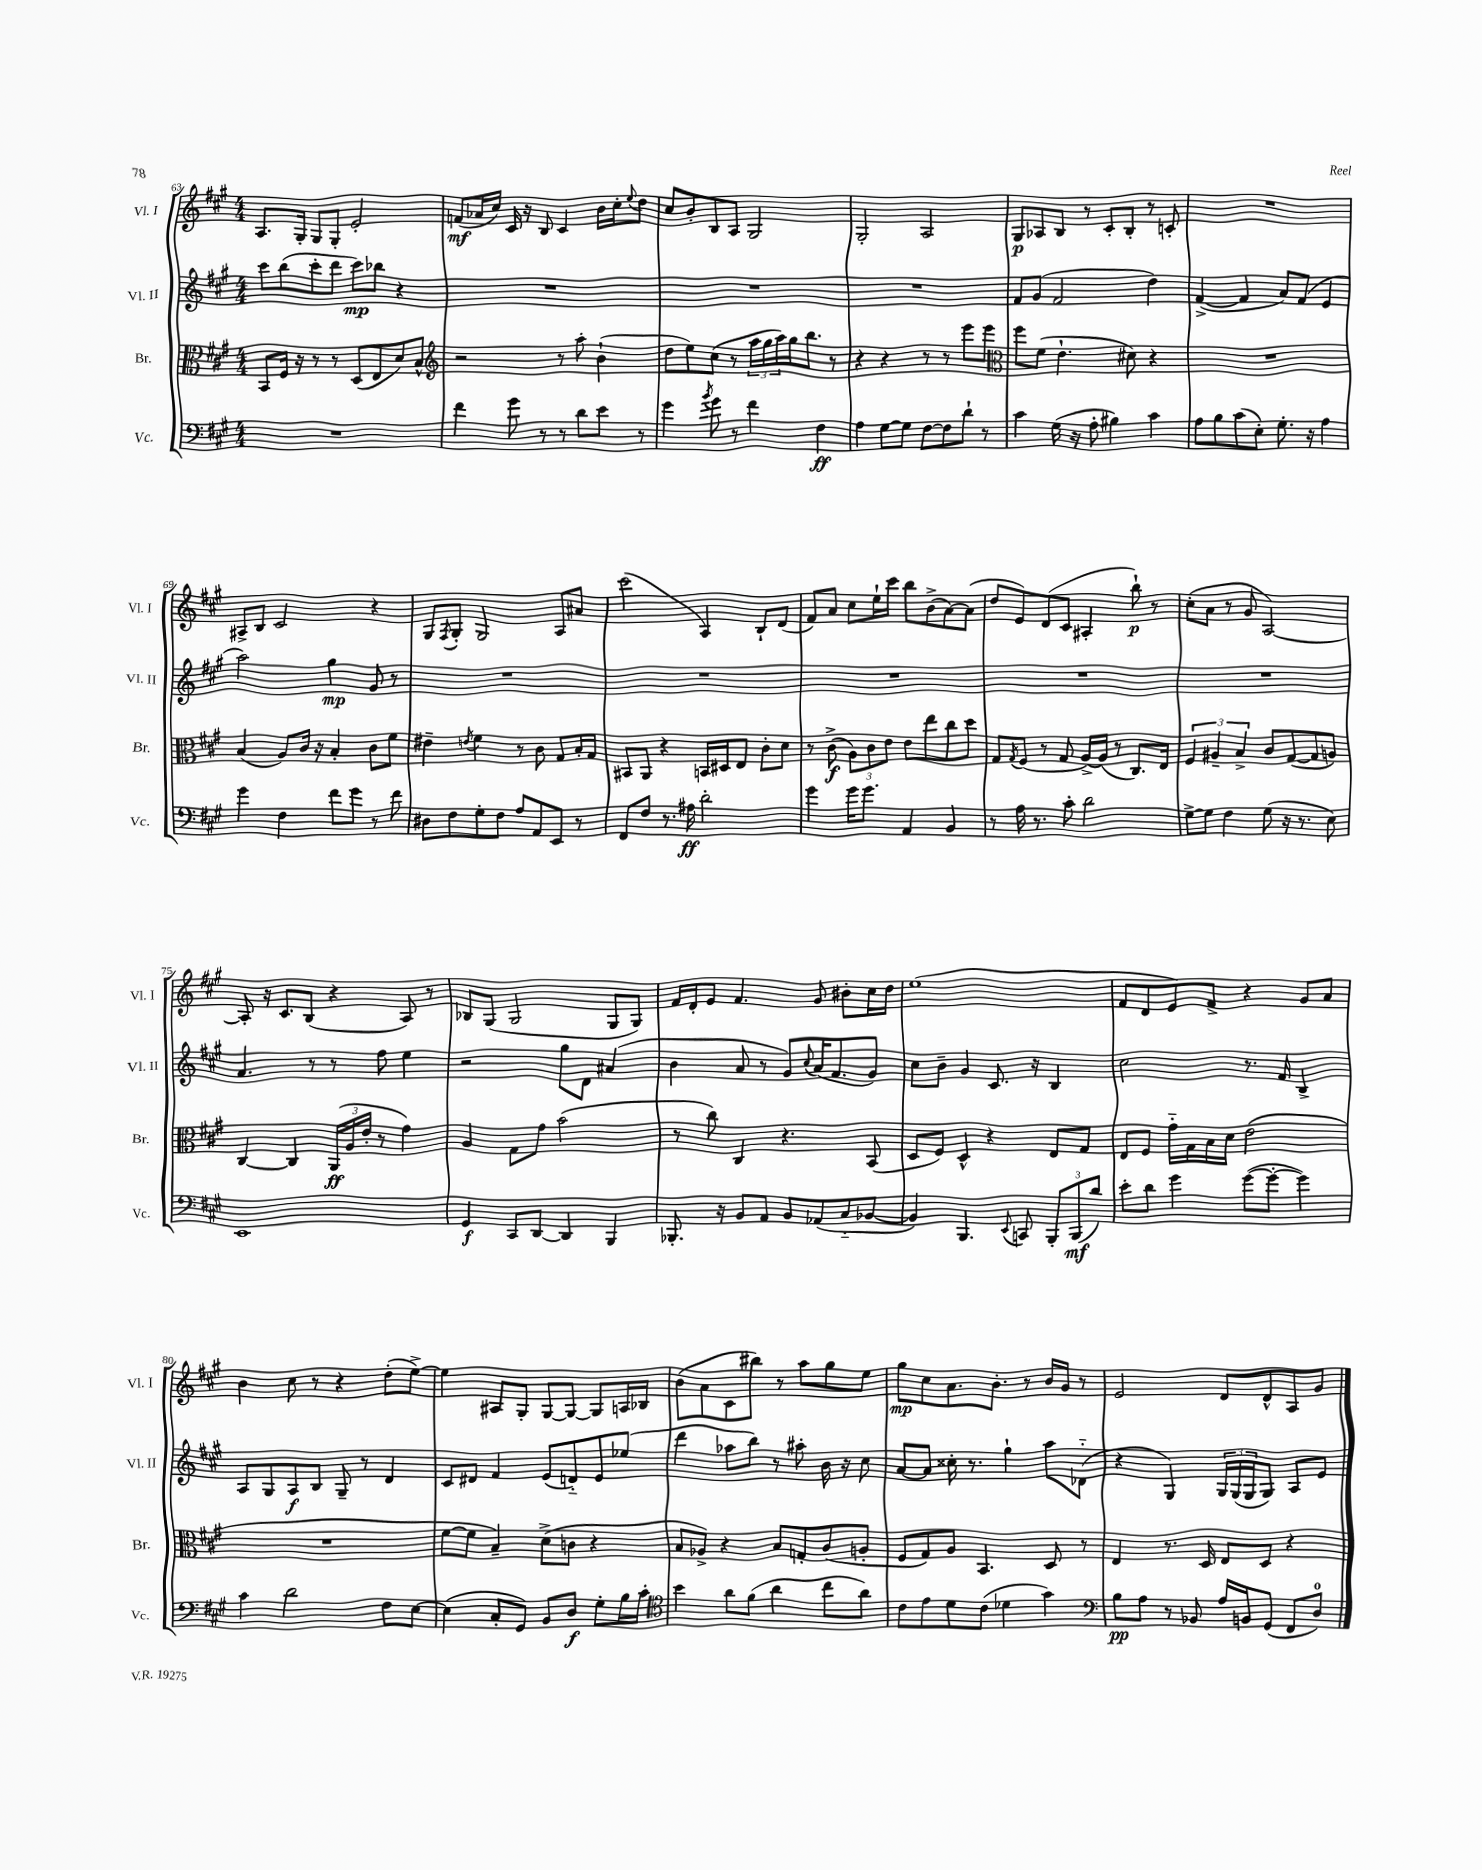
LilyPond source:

<<
\new StaffGroup <<
\new Staff = "s0" \with { instrumentName = "Vl. I" shortInstrumentName = "Vl. I" } {
    \clef treble \key a \major \numericTimeSignature \time 4/4
    a8. gis16-. gis8 gis8-. e'2-. |
    f'8\mf( aes'16 cis''16) cis'16 r16 b8 cis'4 b'16 cis''16-. \appoggiatura { e''8 } d''8 |
    cis''8 b'8-. b8 a8 gis2 |
    gis2-. a2 |
    gis8\p aes8 b8 r8 cis'8-. b8-. r8 c'8-. |
    R1 |
    ais8-> b8 cis'2 r4 |
    gis8 \acciaccatura { fis8 } gis8-. gis2 a8 ais'8 |
    cis'''2( a4) b8-! d'8( |
    fis'8) a'8 cis''8 e''16-! cis'''16 b''8 b'8->( a'8~) a'8( |
    d''8 e'8) d'8( cis'8 ais4-. b''8-!\p) r8 |
    cis''8-.( a'8 r8 gis'8 a2~) |
    a8-. r16 cis'8. b8( r4 a8) r8 |
    bes8 gis8( gis2 gis8 gis8) |
    fis'16 d'16-. e'8 fis'4. gis'8 bis'8-. cis''16 d''16 |
    e''1( |
    fis'8 d'8 e'8) fis'8-> r4 gis'8 a'8 |
    b'4 cis''8 r8 r4 d''8-.( e''8~->) |
    e''4 ais8 gis8-. gis8~ gis8~ gis8 a16 bes16 |
    b'8( a'8 cis'8 bis''8) r8 a''8 gis''8 e''8 |
    gis''8\mp cis''8 a'8. b'8.-. r8 b'16 gis'16 r8 |
    e'2 d'8 d'8-^ a8 gis'8 \bar "|." |
}
\new Staff = "s1" \with { instrumentName = "Vl. II" shortInstrumentName = "Vl. II" } {
    \clef treble \key a \major \numericTimeSignature \time 4/4
    cis'''8 b''8( cis'''8-. d'''8 cis'''8\mp) bes''8 r4 |
    R1 |
    R1 |
    R1 |
    fis'8 gis'8( fis'2 d''4) |
    fis'4~->( fis'4 a'8) fis'8( e'4 |
    a''2) gis''4\mp gis'8 r8 |
    R1 |
    R1 |
    R1 |
    R1 |
    R1 |
    a'4. r8 r8 fis''8 e''4 |
    r2 gis''8 d'8 ais'4( |
    b'4 a'8 r8 gis'8) \appoggiatura { cis''8 } a'16( fis'8. gis'8) |
    cis''8 b'8-- gis'4 cis'8. r16 b4 |
    cis''2 r8. fis'16 b4-> |
    a8 gis8 a8\f b8 gis8-- r8 d'4 |
    cis'8 dis'8 fis'4 e'8( d'8-_) e'8 ees''8( |
    d'''4 aes''8 b''8) r8 ais''8-. b'16 r16 cis''8 |
    a'8~ a'8 cisis''16-. r8. gis''4-! a''8 des'8-_( |
    r4 gis4) \tuplet 3/2 { gis16 gis16( gis16 } gis8) a8 e'8 \bar "|." |
}
\new Staff = "s2" \with { instrumentName = "Br." shortInstrumentName = "Br." } {
    \clef alto \key a \major \numericTimeSignature \time 4/4
    b,8 fis16 r16 r8 r8 d8( e8 d'8) b8-^ |
    \clef treble r2 r8 a''8-. b'4-!( |
    d''8 e''8) cis''8( r8 \tuplet 3/2 { a''16 gis''16 a''16) } gis''16 b''8. r8 |
    r4 r4 r8 r8 e'''8 e'''8 |
    \clef alto fis''8 fis'8( e'4.-! dis'8) r4 |
    R1 |
    b4( a8) cis'16 r16 b4-. cis'8 fis'8 |
    eis'4-- \acciaccatura { e'8 } fis'4 r8 cis'8 gis8 b16-. gis16 |
    bis,8 a,8 r4 b,16 dis16 e8 cis'8-. d'8 |
    r8 cis'8->\f( \tuplet 3/2 { a8) cis'8 e'8 } e'8 e''8 cis''8 d''8 |
    gis8 \acciaccatura { gis8 } fis8( r8 gis8 a16~->) a16( r8 cis8.) e16 |
    \tuplet 3/2 { fis4 ais4-- b4-> } cis'8 gis8~( gis8 a8) |
    cis4~ cis4 \tuplet 3/2 { a,16\ff( a16 e'16-. } r8 gis'4) |
    a4 gis8 gis'8 b'2( |
    r8 cis''8) cis4 r4. b,8( |
    d8 fis8) d4-^ r4 e8 gis8 |
    e8 fis8 gis'16-_ gis16 b16 d'16 e'2( |
    R1 |
    fis'8~ fis'8 b4--) d'8->( c'8 r4 |
    b8 aes8->) r4 b8 g8-. cis'8( a8-. |
    fis8 gis8) a8 b,4. d8 r8 |
    e4 r8. d16 e8 d8 r4 \bar "|." |
}
\new Staff = "s3" \with { instrumentName = "Vc." shortInstrumentName = "Vc." } {
    \clef bass \key a \major \numericTimeSignature \time 4/4
    R1 |
    fis'4 gis'8 r8 r8 d'8 e'8 r8 |
    gis'4 \acciaccatura { b'8 } gis'8 r8 fis'4 fis4\ff |
    a4 gis8~ gis8 fis8~ fis8 d'8-! r8 |
    cis'4 gis16( r16 a8-. bis4) cis'4 |
    a8 b8 cis'8( e8-.) gis8.-. r16 a4 |
    gis'4 fis4 fis'8 gis'8 r8 fis'8 |
    dis8 fis8 gis8-. fis8 a8 a,8 e,8 r8 |
    fis,8 fis8 r8. ais16\ff d'2-. |
    gis'4 gis'16 gis'8. a,4 b,4 |
    r8 a16 r8. cis'8-. d'2 |
    gis8~-> gis8 fis4 gis8( r16 r8. e8) |
    e,1 |
    gis,4\f cis,8 d,8~ d,4 b,,4 |
    bes,,8.-. r16 b,8 a,8 b,8 aes,8( cis8-_ bes,8~ |
    bes,4) b,,4. \appoggiatura { e,8 } c,8 \tuplet 3/2 { b,,8-. b,,8\mf( d'8) } |
    e'8-. d'8 gis'4 gis'8~( gis'8~-. gis'4) |
    cis'4 d'2 fis8 e8~ |
    e4( cis8-. gis,8) b,8 d8\f gis8-. b16 cis'16-. |
    \clef tenor b'4 a'8 fis'8( a'4 cis''8 a'8) |
    cis'8 e'8 d'8 cis'8( des'4 gis'4) |
    \clef bass b8\pp a8 r8 bes,8 a16 b,16 gis,8( fis,8 d8-0) \bar "|." |
}
>>
>>
\layout { \context { \Score currentBarNumber = #63 } }
